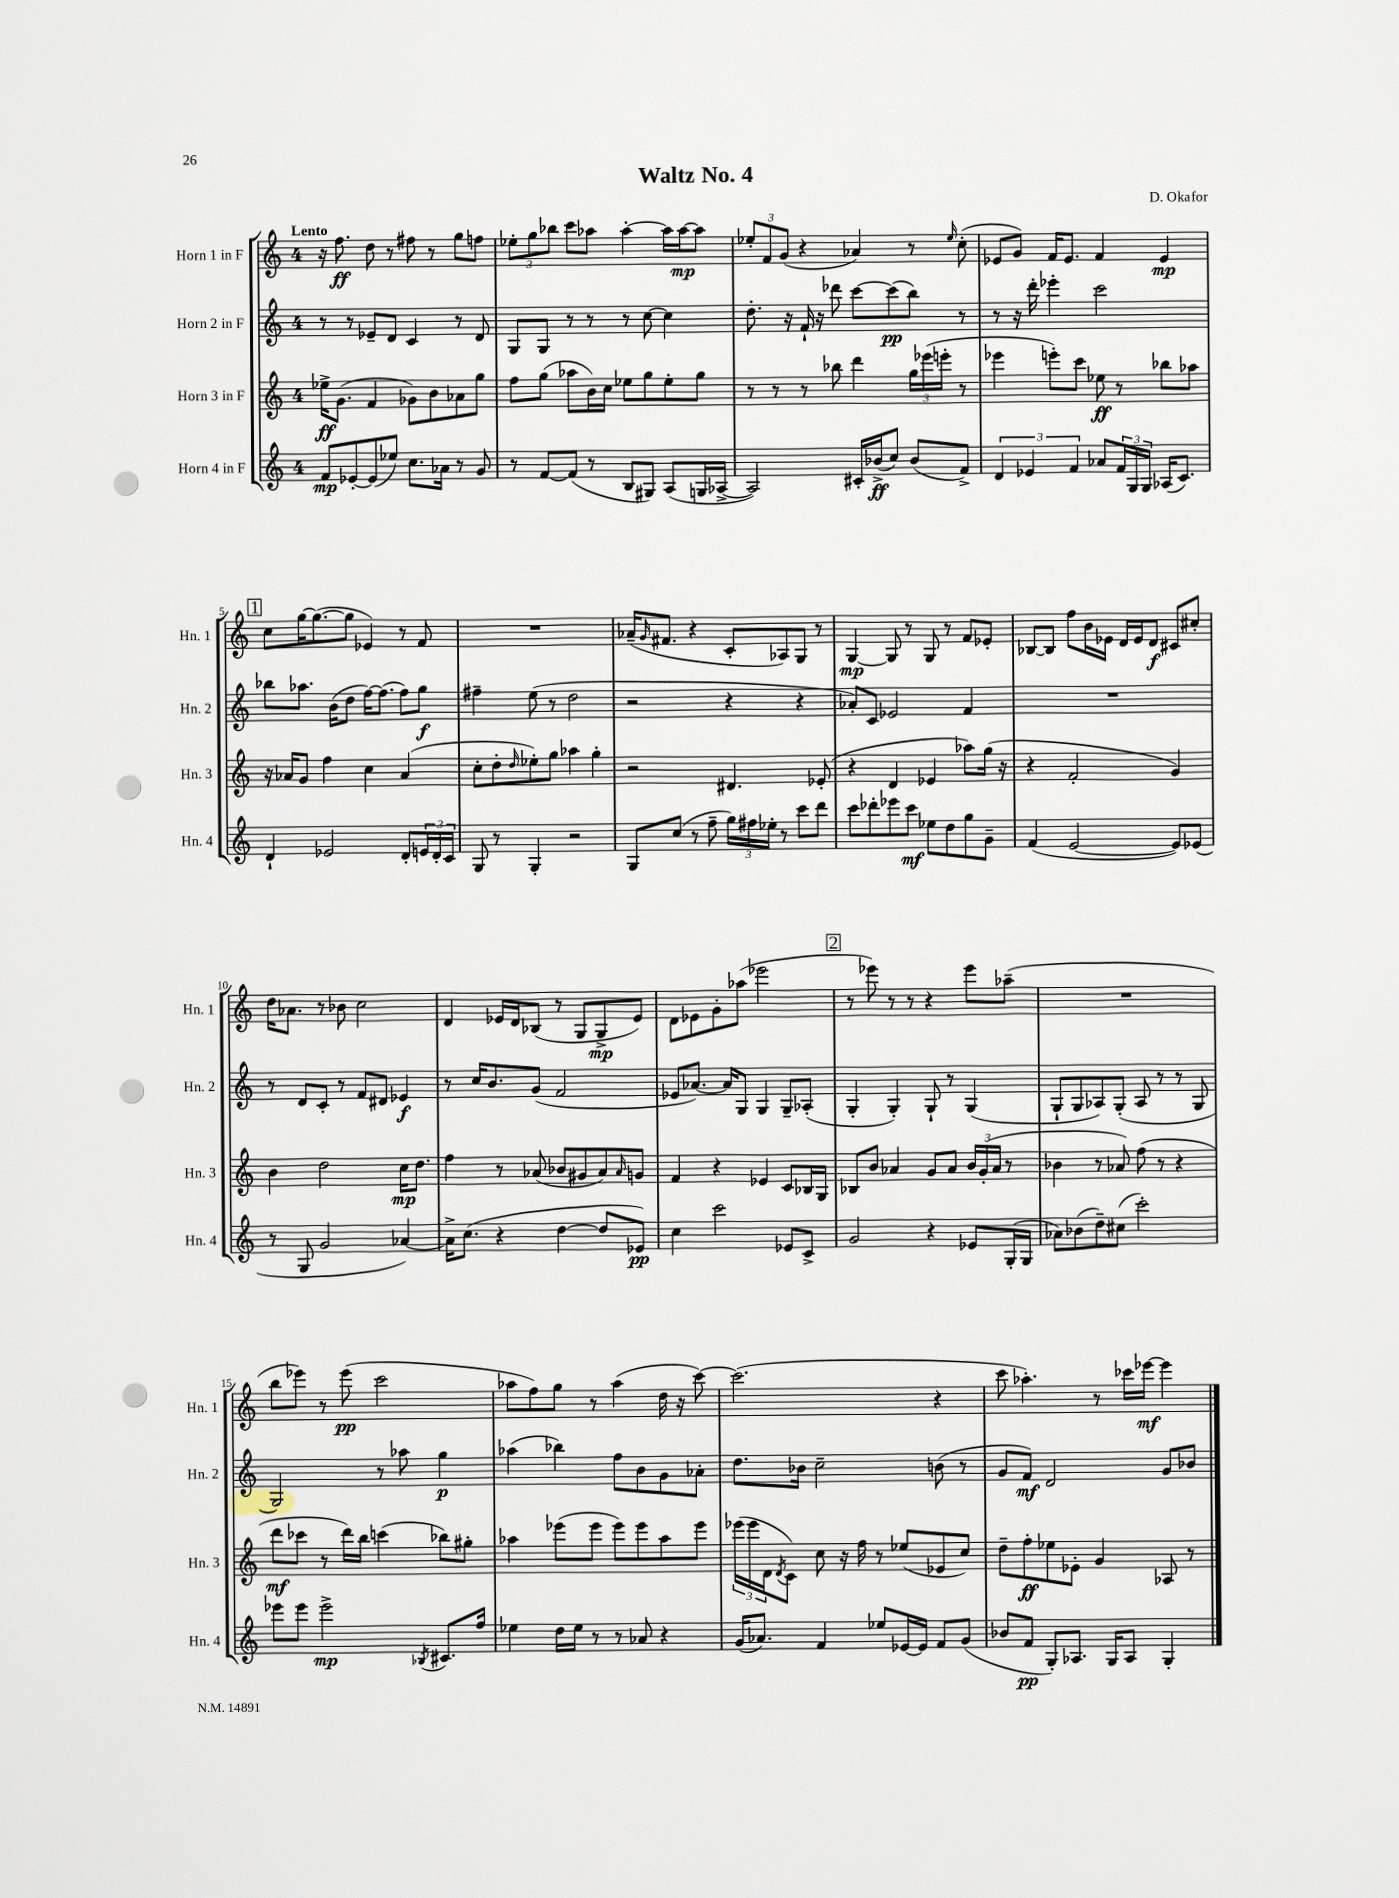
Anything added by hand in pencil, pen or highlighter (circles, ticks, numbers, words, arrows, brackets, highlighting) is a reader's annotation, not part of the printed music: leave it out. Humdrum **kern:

**kern	**kern	**kern	**kern
*staff4	*staff3	*staff2	*staff1
*clefG2	*clefG2	*clefG2	*clefG2
*k[]	*k[]	*k[]	*k[]
*M4/4	*M4/4	*M4/4	*M4/4
8f	16ee-^	8r	16r
.	(8.g	.	8.ff
[8e-'	.	8r	.
(8e-]	4f	8e-~	8dd
8ee-)	.	8d	8r
8.cc	8g-)	4c	8ff#
.	8b	.	8r
16a-	.	.	.
8r	8a-	8r	8gg
8g	8gg	8d	8ff
=	=	=	=
8r	8ff	8G	12ee-'
.	.	.	12gg
[8f	(8gg	8G	.
.	.	.	12bb-
(8f]	8aa-	8r	8ccc
8r	16b)	8r	8aa-
.	16cc	.	.
8B	8ee-	8r	[4aa-'
8G#)	8gg	[8cc	.
(8A	8ee-'	4cc]	16aa-]
.	.	.	[16aa-
16G	8gg	.	8aa-]
[16A-^	.	.	.
=	=	=	=
2A-])	8r	8.dd'	12ee-'
.	.	.	12f
.	8r	.	.
.	.	.	(12g
.	.	16r	.
.	8r	16f`	4r
.	.	16r	.
.	8bb-	8ddd-	.
16c#'	4ddd	[8ccc	4a-)
(16b-^	.	.	.
8cc)	.	(8ccc]	.
(8b-	24gg	8bb)	8r
.	(24eee-	.	.
.	24eee'	.	.
.	.	.	16qqee-
8f^)	8r	8r	(8cc'
=	=	=	=
6d	4eee-	8r	8e-
.	.	16r	8g)
6e-	.	.	.
.	.	16ddd'	.
.	8eee')	4eee-'	16f
.	.	.	8.e-
6f	.	.	.
.	8ccc	.	.
8a-	8ee-	2ccc	4f
24f	8r	.	.
24G	.	.	.
24G	.	.	.
(16A-	8bb-	.	4e-
8.c)	.	.	.
.	8aa-	.	.
=	=	=	=
4d`	16r	8bb-	8cc
.	16a-	.	.
.	8g	8.aa-	[16gg
.	.	.	(8.gg_
2e-	4ff	.	.
.	.	(16b	.
.	.	8dd	8gg]
.	4cc	[16ff)	4e-)
.	.	(8.ff]	.
8d'	(4a-	8ff)	8r
24e	.	8gg	8f
24d'	.	.	.
24c	.	.	.
=	=	=	=
8G	8cc'	4ff#~	1r
8r	8dd'	.	.
.	16qqdd	.	.
4G'	8ee-')	(8ee	.
.	8gg	8r	.
2r	4aa-	2dd	.
.	4gg'	.	.
=	=	=	=
8G	2r	2r	(16a-~
.	.	.	16qqg
.	.	.	8.f#
(8cc	.	.	.
8r	.	.	4r
8ff~	.	.	.
24gg)	4.d#	4r	8c'
24ff#	.	.	.
24ee-'	.	.	.
8r	.	.	8A-)
8ccc	.	4r	8G
8ddd	(8e-'	.	8r
=	=	=	=
8ccc	4r	8a-')	[4G
8ddd-'	.	8c	.
8eee-	4d	2e-	8G]
8ccc	.	.	8r
8ee-	4e-	.	8G
8dd	.	.	8r
8gg	8aa-)	4f	8f
8g~	(16gg	.	8e-'
.	16r	.	.
=	=	=	=
(4f	4r	1r	[8B-
.	.	.	8B-]
[2e	2f'	.	8ff
.	.	.	16b
.	.	.	16e-
.	.	.	16d
.	.	.	16e-
.	.	.	8d
8e])	4g)	.	8c#
(8e-	.	.	8cc#'
=	=	=	=
8r	4b	8r	16dd
.	.	.	8.a-
8G	.	8d	.
2g	2dd	8c'	8r
.	.	8r	8b-
.	.	8f	2cc
.	.	8d#	.
[4a-)	16cc	4e-	.
.	8.dd	.	.
=	=	=	=
16a-^]	4ff	8r	4d
(8.cc	.	.	.
.	.	16cc	.
.	.	8.b	.
4r	8r	.	16e-
.	.	.	16d
.	(8a-	(8g	(8B-
[4dd	8b-	2f	8r
.	8g#	.	8G
8dd]	8a-)	.	8G^
.	16qqa-	.	.
8e-)	8g	.	8e-)
=	=	=	=
4cc	4f	8e-	8d
.	.	[8.a-)	8e-
2ccc	4r	.	8g'
.	.	16a-]	.
.	.	8G	(8aa-
.	4e-	4G	2eee-
8e-	8c	8G~	.
8c^	16B-	(8A-'	.
.	16G	.	.
=	=	=	=
2g	8B-	4G'	8r
.	8b	.	8eee-)
.	4a-	4G')	8r
.	.	.	8r
4r	8g	8G`	4r
.	8a-	8r	.
8e-	24b	(4G	8eee-
.	(24g'	.	.
.	24a-	.	.
(16G'	8r	.	(8aa-~
16G	.	.	.
=	=	=	=
8a-)	4b-	8G`	1r
(8b-	.	8G	.
8dd~)	8r	8A-)	.
(8cc#	8a-)	(8G'	.
2ccc')	(8ff	8A-	.
.	8r	8r	.
.	4r	8r	.
.	.	8G	.
=	=	=	=
8eee-	8ddd	2G)	8bb
8eee-	8ccc-	.	8eee-)
2eee-^	8r	.	8r
.	16ddd)	.	(8eee-
.	16bb	.	.
.	(4ccc	8r	2ccc
.	.	8aa-	.
8qB-	.	.	.
8.c#	8bb-)	4gg	.
.	8gg#'	.	.
16ff	.	.	.
=	=	=	=
4ee-	4aa-	(4aa-	8aa-
.	.	.	8ff)
16dd	(8eee-	4bb-)	8gg
16ee-	.	.	.
8r	8eee-	.	8r
8r	8eee-)	8ff	(4aa-
8a-	8eee-	8b	.
4r	8aa-	8g	16dd
.	.	.	16r
.	8eee-	8a-'	[8ccc)
=	=	=	=
(16g	(24eee-	8.dd	(2.ccc]
.	24eee-	.	.
8.a-)	.	.	.
.	24d	.	.
.	8qd	.	.
.	8c)	.	.
.	.	16b-	.
4f	8cc	2cc~	.
.	16r	.	.
.	16ff	.	.
8ee-	8r	.	.
[16e-	(8ee-	.	.
16e-]	.	.	.
8f	8e-	(8b	4r
(8g	8cc)	8r	.
=	=	=	=
8b-	8dd~	8g	8ccc
8f	8ff'	8f)	4.aa-')
8G')	8ee-	2d	.
8.A-	8e-'	.	.
.	4g	.	8r
16G	.	.	.
8A-	.	.	16ccc-
.	.	.	[16eee-
4G'	8A-	8g	4eee-]
.	8r	8b-	.
==	==	==	==
*-	*-	*-	*-
